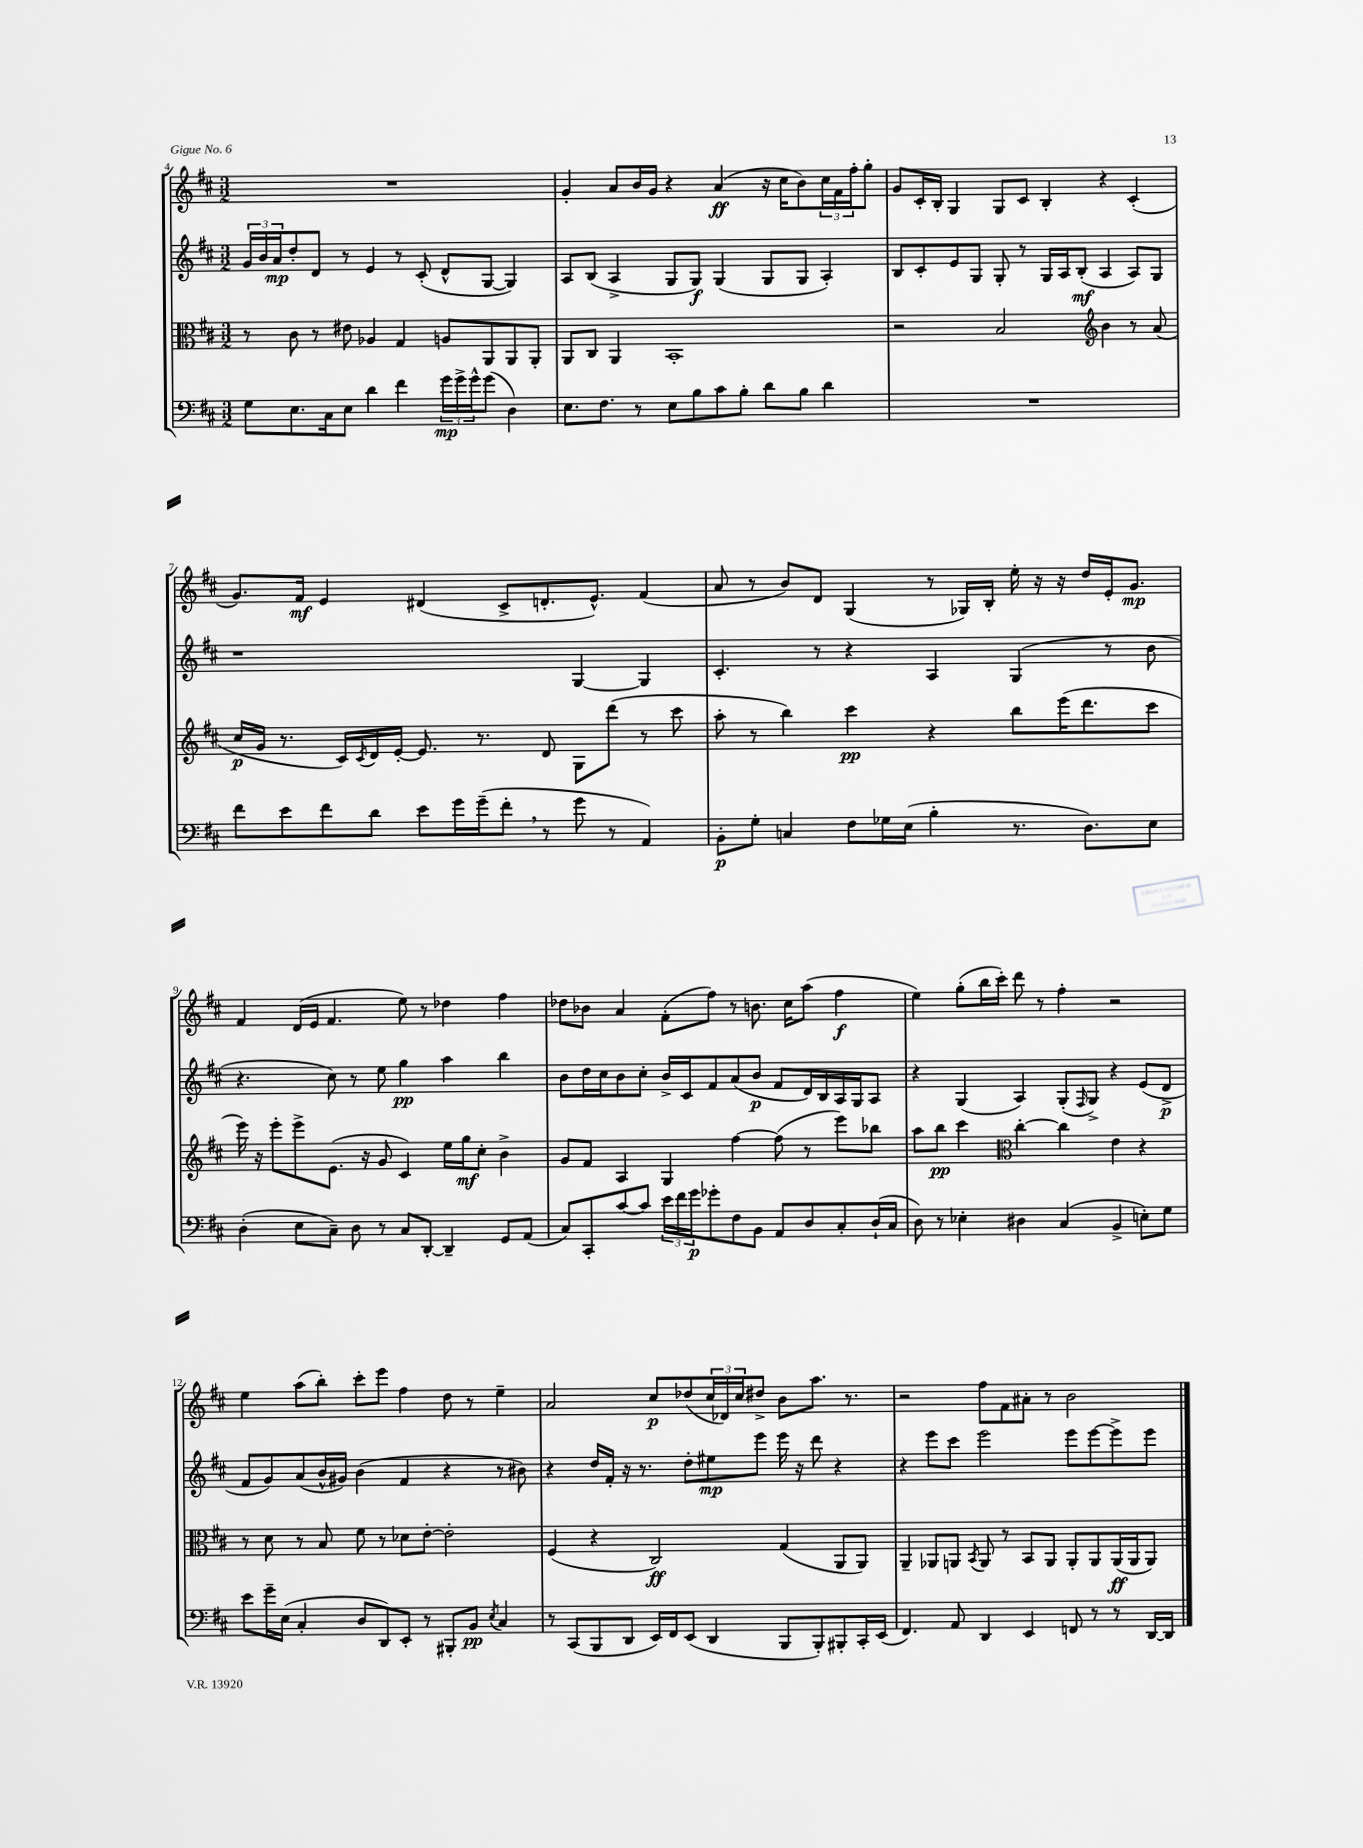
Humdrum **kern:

**kern	**kern	**kern	**kern
*staff4	*staff3	*staff2	*staff1
*clefF4	*clefC3	*clefG2	*clefG2
*k[f#c#]	*k[f#c#]	*k[f#c#]	*k[f#c#]
*M3/2	*M3/2	*M3/2	*M3/2
8G	8r	24g	1.r
.	.	24b	.
.	.	24a	.
8.E	8c#	8dd'	.
.	8r	8d	.
16C#	.	.	.
8E	8e#	8r	.
4d	4A-	4e	.
4f#	4G	8r	.
.	.	(8c#'	.
24g	8A	8d^^	.
24g^	.	.	.
24g^^	.	.	.
(8g	8AA	[8G	.
4D)	8AA	4G])	.
.	8AA'	.	.
=	=	=	=
8.E	8AA	8A	4g'
.	8C#	(8B	.
8.F#	.	.	.
.	4AA	4A^	8a
8r	.	.	16b
.	.	.	16g
8E	1BB'	8G	4r
8B	.	8G)	.
8c#	.	(4G	(4a
8B'	.	.	.
8d	.	8G	16r
.	.	.	16cc#
8B	.	8G	8b)
4d	.	4A')	24cc#
.	.	.	24f#
.	.	.	24ff#'
.	.	.	8gg'
=	=	=	=
1.r	2r	8B	8g
.	.	8c#'	16c#'
.	.	.	16B'
.	.	8e	4G
.	.	8G	.
.	2B	8G'	8G
.	.	8r	8c#
.	.	16G	4B'
.	.	16A	.
.	.	(8B'	.
*	*clefG2	*	*
.	4b	4A	4r
.	8r	8A)	(4c#'
.	(8a	8G	.
=	=	=	=
8f#	16cc#	1r	8.g)
.	16g	.	.
8e	8.r	.	.
.	.	.	16f#
8f#	.	.	4e
.	16c#)	.	.
.	8qc#	.	.
8d	16d	.	.
.	[16e'	.	.
8e	8.e]	.	(4d#
16g	.	.	.
(16g~	8.r	.	.
8f#'	.	.	8c#^
8r	8d	.	8.d'
8g	8G	[4G	.
.	.	.	8.e^^)
8r	(8ddd	.	.
4AA)	8r	4G]	(4f#
.	8ccc#	.	.
=	=	=	=
8BB'	8aa'	4.c#'	8a
8G'	8r	.	8r
4C	4bb)	.	8b)
.	.	8r	8d
8F#	4ccc#	4r	(4G
16G-	.	.	.
(16E	.	.	.
4B'	4r	4A	8r
.	.	.	16G-)
.	.	.	16B'
8.r	8bb	(4G	16ee'
.	.	.	16r
.	(16eee	.	16r
8.D)	8.ddd	.	16dd
.	.	8r	16e'
.	.	.	8.g
8E	8ccc#	8b	.
=	=	=	=
(4D'	16eee)	4.r	4f#
.	16r	.	.
.	8eee'	.	.
8E	8eee^	.	(16d
.	.	.	16e
8C#~)	(8.e	8cc#)	4.f#
8D	.	8r	.
.	16r	.	.
8r	8g	8ee	.
8C#	4c#)	4gg	8ee)
[8DD'	.	.	8r
4DD~]	16ee	4aa	4dd-
.	16gg	.	.
.	8cc#'	.	.
8GG	4b^	4bb	4ff#
(8AA	.	.	.
=	=	=	=
8C#)	8g	8b	8dd-
8CC#'	8f#	16dd	8b-
.	.	16cc#	.
[8c#	4A	8b	4a
8c#]	.	8cc#'	.
24e	4G	16b^	(8f#'
24f#	.	.	.
.	.	16c#	.
24g	.	.	.
8g-'	.	8f#	8ff#)
8F#	[4ff#	(8a	8r
8BB	.	8b	8.b
8AA	(8ff#]	8f#	.
.	.	.	16cc#
8D	8r	16d)	(8aa
.	.	16B	.
8C#'	8eee)	16A	4ff#
.	.	16G	.
(16D`	8bb-	8A	.
16C#	.	.	.
=	=	=	=
8D)	8aa	4r	4ee)
8r	8bb	.	.
4E-'	4ccc#	(4G	(8gg'
.	.	.	16bb
.	.	.	16ccc#')
*	*clefC3	*	*
4D#	[4cc#'	4A)	8ddd
.	.	.	8r
(4C#	4cc#]	(8G'	4ff#'
.	.	16qqF#	.
.	.	8G^)	.
4BB^	4e	4r	2r
8E')	4r	(8e	.
8G	.	8d^	.
=	=	=	=
8e	8r	8f#	4ee
16g~	8d	8g)	.
(16E	.	.	.
4C#'	8r	(8a	(8aa
.	8B	16b^^	8bb')
.	.	16g#)	.
8D	8f#	(4b	8ccc#'
8DD)	8r	.	8eee
8EE'	8d-	4f#	4ff#
8r	[8e'	.	.
8BBB#'	2e']	4r	8dd
8BB	.	.	8r
8qE	.	.	.
4C#	.	8r	4ee~
.	.	8b#)	.
=	=	=	=
8r	(4F#	4r	2a
(8CC#	.	.	.
8BBB	4r	16dd	.
.	.	16f#'	.
8DD	.	16r	.
.	.	8.r	.
16EE)	2C#)	.	8cc#
16FF#	.	.	.
(8EE	.	8dd'	(8dd-
4DD	.	8ee#	24cc#
.	.	.	24d-)
.	.	.	24cc#
.	.	8eee	8dd#^
8BBB	(4G	16eee	8b
.	.	16r	.
8BBB')	.	8ddd	8.aa
8BBB#'	8AA	4r	.
.	.	.	8.r
16CC#'	8AA)	.	.
(16EE	.	.	.
=	=	=	=
4.FF#)	4AA~	4r	2r
.	8AA-	8eee	.
8AA	8AA	8ccc#	.
.	8qBB	.	.
4DD	8AA	2eee	8ff#
.	8r	.	8f#
4EE	8BB	.	8a#'
.	8AA	.	8r
8FF	8AA'	8eee	2b
8r	8AA	[8eee	.
8r	(16AA	8eee^]	.
.	16AA	.	.
[16DD	8AA)	8eee	.
16DD]	.	.	.
==	==	==	==
*-	*-	*-	*-
